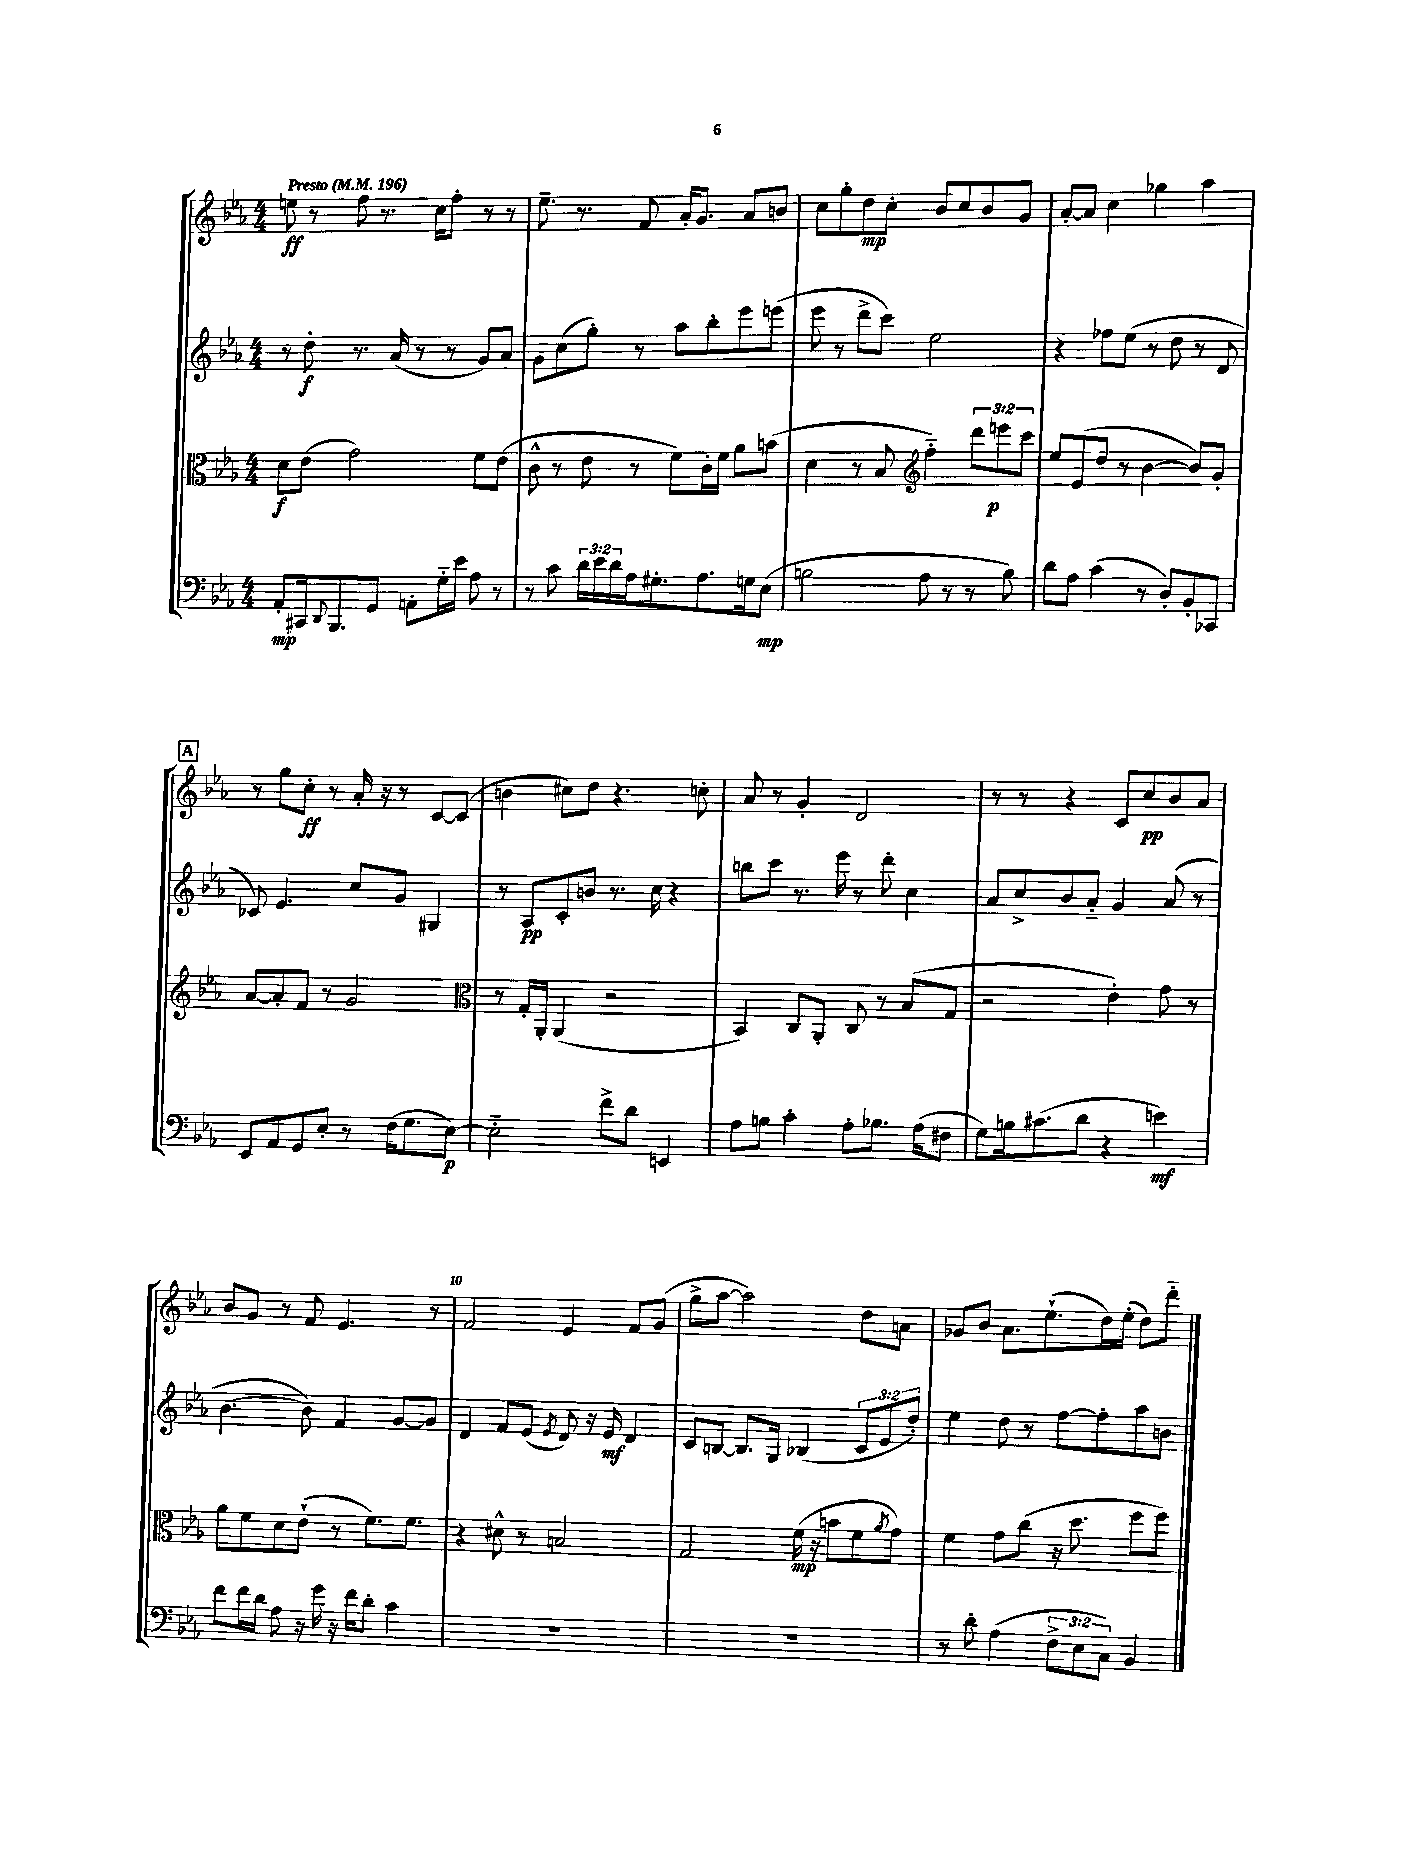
<<
\new StaffGroup <<
\new Staff = "s0" {
    \clef treble \key ees \major \numericTimeSignature \time 4/4 \tempo "Presto" 4 = 196
    e''8\ff r8 f''8 r8. c''16 f''8-. r8 r8 |
    ees''8.-- r8. f'8 aes'16-. g'8. aes'8 b'8 |
    c''8 g''8-. d''8\mp c''8-. bes'8 c''8 bes'8 g'8 |
    aes'8~-. aes'8 c''4 ges''4 aes''4 |
    \mark \markup { \box "A" } r8 g''8 c''8-.\ff r8 aes'16-. r16 r8 c'8~ c'8( |
    b'4 cis''8) d''8 r4. c''8-. |
    aes'8 r8 g'4-. d'2 |
    r8 r8 r4 c'8 c''8\pp bes'8 aes'8 |
    bes'8 g'8 r8 f'8 ees'4. r8 |
    f'2 ees'4 f'8 g'8( |
    g''8-> aes''8~ aes''2) d''8 a'8 |
    ges'8 bes'8 aes'8. ees''8.-!( d''16) ees''16-.( d''8) d'''8-_ \bar "|." |
}
\new Staff = "s1" {
    \clef treble \key ees \major \numericTimeSignature \time 4/4 \override Staff.TupletNumber.text = #tuplet-number::calc-fraction-text
    r8 d''8-.\f r8. aes'16( r8 r8 g'8) aes'8 |
    g'8 c''8( g''8-.) r8 aes''8 bes''8-. ees'''8 e'''8( |
    ees'''8 r8 d'''8-> c'''8) ees''2 |
    r4 fes''8 ees''8( r8 d''8 r8 d'8 |
    \mark \markup { \box "A" } ces'8) ees'4. c''8 g'8 gis4 |
    r8 aes8\pp c'8-. b'8 r8. c''16 r4 |
    b''8 c'''8 r8. ees'''16 r8 d'''8-. c''4 |
    aes'8 c''8-> bes'8 aes'8-_ g'4 aes'8( r8 |
    bes'4.~ bes'8) f'4 g'8~ g'8 |
    d'4 f'8 ees'8( \acciaccatura { ees'8 } d'8) r16 ees'16\mf d'4 |
    c'8 b8~ b8. g16 bes4( \tuplet 3/2 { c'8 ees'8 d''8-.) } |
    ees''4 d''8 r8 f''8~ f''8-. aes''8 b'8 \bar "|." |
}
\new Staff = "s2" {
    \clef alto \key ees \major \numericTimeSignature \time 4/4 \override Staff.TupletNumber.text = #tuplet-number::calc-fraction-text
    d'8\f ees'8( g'2) f'8 ees'8( |
    c'8-^ r8 ees'8 r8 f'8) c'16-. f'16 aes'8 b'8( |
    d'4 r8 bes8 \clef treble f''4-_) \tuplet 3/2 { d'''8 e'''8\p c'''8 } |
    ees''8 ees'8( d''8 r8 bes'4~ bes'8) g'8-. |
    \mark \markup { \box "A" } aes'8~ aes'8-. f'8 r8 g'2 |
    \clef alto r8 g16-. aes,16-. aes,4( r2 |
    bes,4) c8 aes,8-. c8 r8 bes8( g8 |
    r2 ees'4-.) g'8 r8 |
    aes'8 f'8 d'8 ees'8-!( r8 f'8.) f'8. |
    r4 dis'8-^ r8 b2 |
    g2 f'16\mp( r16 b'8 f'8 \acciaccatura { aes'8 } g'8) |
    f'4 g'8 c''8( r16 d''8. f''8 f''8) \bar "|." |
}
\new Staff = "s3" {
    \clef bass \key ees \major \numericTimeSignature \time 4/4 \override Staff.TupletNumber.text = #tuplet-number::calc-fraction-text
    aes,8-.\mp cis,16 \appoggiatura { d,8 } bes,,8. g,8 a,8-. g16-_ ees'16 aes8 r8 |
    r8 c'8 \tuplet 3/2 { d'16 ees'16 d'16 } aes16 gis8.-. aes8. g16 ees8\mp( |
    b2 aes8 r8 r8 b8) |
    d'8 aes8 c'4( r8 d8-.) bes,8-. ces,8 |
    \mark \markup { \box "A" } ees,8 aes,8 g,8 ees8-. r8 f16( g8. ees8~\p) |
    ees2-_ f'8-> d'8 e,4 |
    aes8 b8 c'4-. aes8-. bes8. aes16( fis8 |
    g8) b16 cis'8.( d'8 r4 e'4\mf) |
    f'8 f'16 d'16 aes8 r16 g'16 r16 f'16 d'8-. c'4 |
    R1 |
    R1 |
    r8 d'8-. aes4( \tuplet 3/2 { f8-> ees8 c8) } bes,4 \bar "|." |
}
>>
>>
\layout { \context { \Score \override BarNumber.break-visibility = ##(#f #t #t) barNumberVisibility = #(every-nth-bar-number-visible 5) } }
